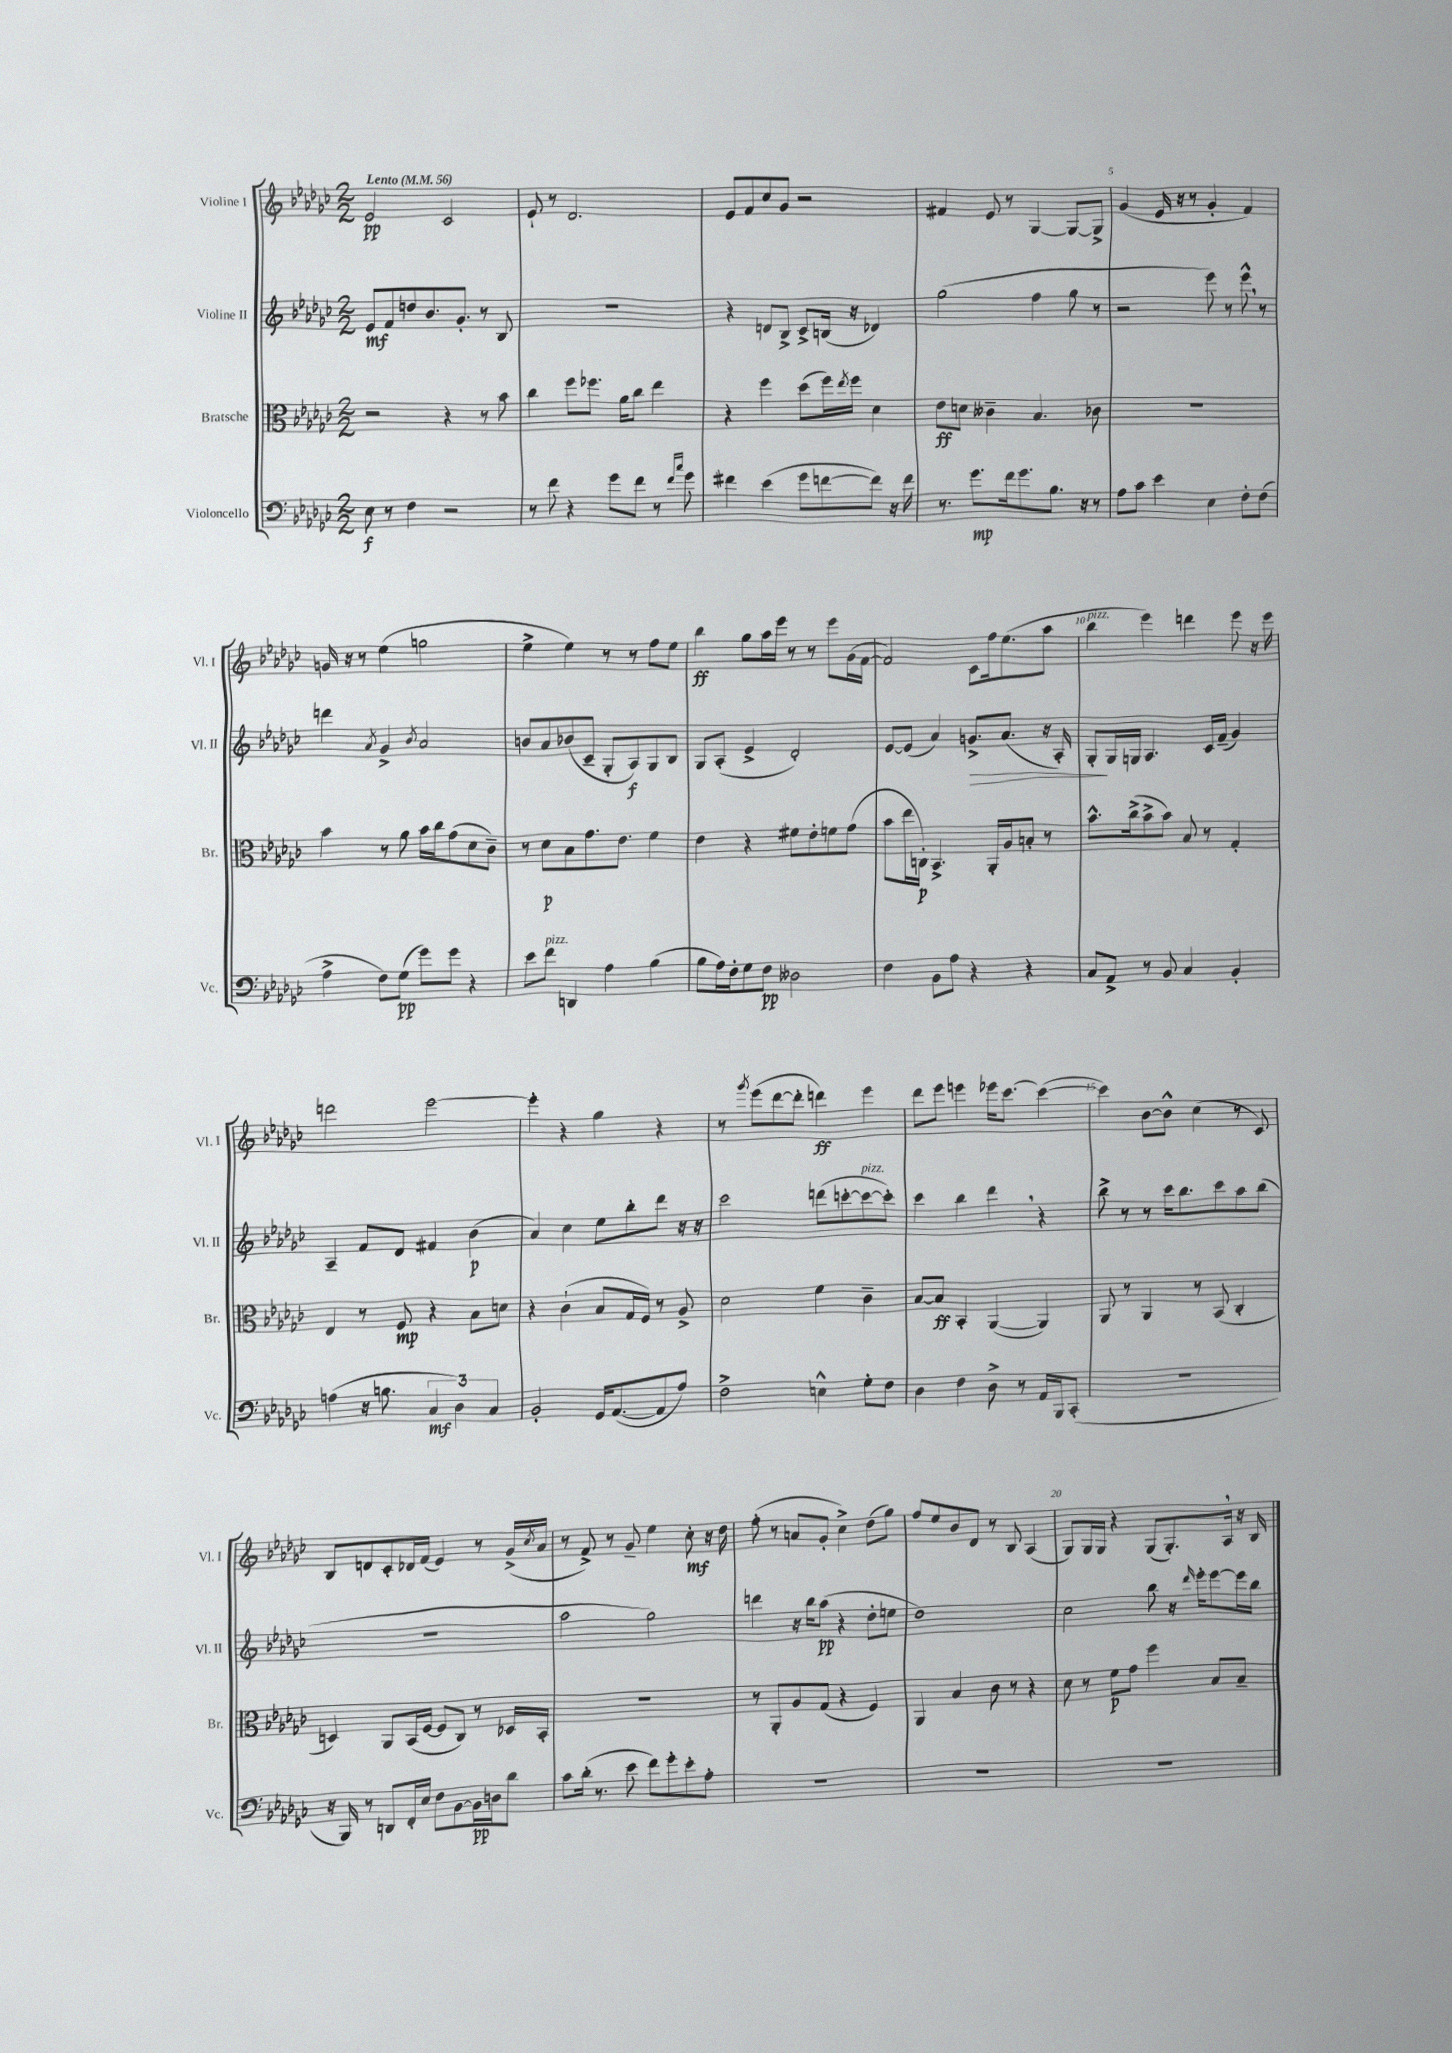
<<
\new StaffGroup <<
\new Staff = "s0" \with { instrumentName = "Violine I" shortInstrumentName = "Vl. I" } {
    \clef treble \key ges \major \numericTimeSignature \time 2/2 \tempo "Lento" 4 = 56
    ees'2\pp ces'2 |
    ees'8-! r8 des'2. |
    ees'8 f'8 ces''8 ges'8 r2 |
    fis'4 ees'8 r8 ges4~ ges8~ ges8-> |
    ges'4( ees'16 r16 r8 ges'4-. f'4) |
    g'16 r16 r8 ees''4( g''2 |
    ees''4-> ees''4) r8 r8 f''8 ees''8 |
    bes''4\ff ges''8 aes''16 ees'''16 r8 r8 ees'''8 ges'16( f'16~ |
    f'2) ces'8 f''16 ees''8.( aes''8 |
    bes''4^\markup { \italic "pizz." } ees'''4) d'''4 ees'''8 r16 ees'''16 |
    d'''2 ees'''2~ |
    ees'''4-. r4 ges''4 r4 |
    r8 \acciaccatura { ges'''8 } ees'''8( des'''8~ des'''8-. d'''4\ff) ees'''4 |
    des'''8 ees'''8 e'''4 ees'''16 ces'''8.~ ces'''4~( |
    ces'''4) bes'8~ bes'8-^ ces''4( r8 ces'8) |
    bes8 d'8 ces'8-. des'16 f'16( ees'4) r8 ges'16->( \acciaccatura { ces''8 } aes'16 |
    r8 f'8->) r8 ges'8-- ees''4 ces''8-.\mf r16 des''16 |
    f''8-.( r8 a'8 ges'8-. ces''4->) des''8( ges''8) |
    f''8 ees''8 bes'8 des'8 r8 bes8 aes4( |
    ges8) ges16 ges16 r4 ges8( ges8.-.) aes16 \breathe r16 bes16 \bar "|." |
}
\new Staff = "s1" \with { instrumentName = "Violine II" shortInstrumentName = "Vl. II" } {
    \clef treble \key ges \major \numericTimeSignature \time 2/2
    ees'8\mf f'8 d''8 bes'8. ges'8.-. r8 bes8 |
    r1 |
    r4 d'8 bes8-> ces'8-> b16( r16 des'4) |
    ges''2( f''4 ges''8 r8 |
    r2 ees'''8) r8 ees'''8-^ \breathe r8 |
    d'''4 \acciaccatura { aes'8 } ges'4-> \acciaccatura { bes'8 } aes'2 |
    b'8 aes'8 bes'8( ces'8-- ges8-. aes8\f) ges8 bes8 |
    ges8 aes8-.( ees'4-> des'2-.) |
    ees'8~ ees'8( aes'4) g'8.->\> aes'8.( r16 aes16-.) |
    ges8-.\! ges16 g16 aes4. ces'16 f'16--( ges'4) |
    aes4-- f'8 des'8 fis'4 bes'4\p( |
    aes'4) ces''4 ees''8 bes''8-. des'''8 r16 r16 |
    ces'''2 d'''8( c'''8~-. c'''8~^\markup { \italic "pizz." } c'''8-.) |
    ces'''4 bes''4 des'''4 \breathe r4 |
    bes''8-> r8 r8 ces'''16 bes''8. ces'''8 aes''8 bes''8( |
    r1 |
    aes''2 ges''2) |
    d'''4 r16 bes''16 aes''8\pp( r4 des''8-. e''8 |
    des''1) |
    ces''2 bes''8 r16 \grace { des'''16 } ees'''16-. ees'''8~ ees'''16 bes''16 \bar "|." |
}
\new Staff = "s2" \with { instrumentName = "Bratsche" shortInstrumentName = "Br." } {
    \clef alto \key ges \major \numericTimeSignature \time 2/2
    r2 r4 r8 bes'8 |
    ces''4 f''8 fes''8. aes'16 ces''8 ees''4 |
    r4 f''4 des''8( f''16) \acciaccatura { ees''8 } f''16 des'4 |
    ees'8\ff d'8 ceses'4-- bes4. ces'8 |
    R1 |
    bes'4 r8 aes'8 bes'16 ces''16 ges'8( des'8 ces'8--) |
    r8 des'8\p bes8 ges'8. ees'8. f'4 |
    ees'4 r4 fis'8 ees'8-. f'8 ges'8( |
    bes'8 ees''16 c16-.\p) bes,4.-> aes,16-. aes16 b8-. r8 |
    bes'8.-^ ces''16->( bes'8-> bes'8) bes8 r8 ges4-. |
    ees4 r8 f8\mp r4 bes8 d'8 |
    r4 ces'4-!( bes8 ges16 f16) r8 aes8-> |
    des'2 f'4 ces'4-- |
    bes8~ bes8\ff bes,4-. aes,4~( aes,4) |
    aes,8 r8 aes,4 r8 bes,8( ces4-. |
    d4) aes,8 bes,16( f16~ f8 ces8) r8 des16 bes,16-. |
    R1 |
    r8 aes,8-. aes8 ges8( r4 f4) |
    aes,4 bes4 ces'8 r8 r4 |
    des'8 r8 f'8\p ges'8 f''4 bes8 bes8-- \bar "|." |
}
\new Staff = "s3" \with { instrumentName = "Violoncello" shortInstrumentName = "Vc." } {
    \clef bass \key ges \major \numericTimeSignature \time 2/2
    ees8\f r8 f4 r2 |
    r8 f'8 r4 ges'8 f'8 r8 \grace { f'16 ces''16 } ges'8 |
    fis'4 ees'4( ges'8 f'8~ f'8) r16 f'16 |
    r8. ges'8.\mp f'16 ges'8. bes8. r16 r8 |
    aes8 ces'8 ees'4 ees4 f8-. f8( |
    aes4-> f8) ges8\pp( ges'8) ges'8 r4 |
    ees'8 f'8^\markup { \italic "pizz." } d,4 aes4 bes4( |
    bes8 aes16) f16-. ges8 f8\pp deses2 |
    f4 bes,8 aes8 r4 r4 |
    ces8 aes,8-> r8 bes,8 ces4 bes,4-. |
    a4( r16 b8. \tuplet 3/2 { ces4\mf des4) ces4 } |
    bes,2-. ges,16 aes,8.~( aes,8 aes8) |
    f2-> e4-^ ges8-. f8 |
    des4 f4 des8-> r8 aes,16 bes,,16 ces,8-.( |
    r1 |
    r16 bes,,16) r8 d,8 f,16-. ees16 f8 bes,8~ bes,16\pp d16 des'8 |
    ces'8 des'16-.( r8. ees'8 f'8) ges'8-. ees'8-. aes8-. |
    R1 |
    R1 |
    R1 \bar "|." |
}
>>
>>
\layout { \context { \Score \override BarNumber.break-visibility = ##(#f #t #t) barNumberVisibility = #(every-nth-bar-number-visible 5) } }
